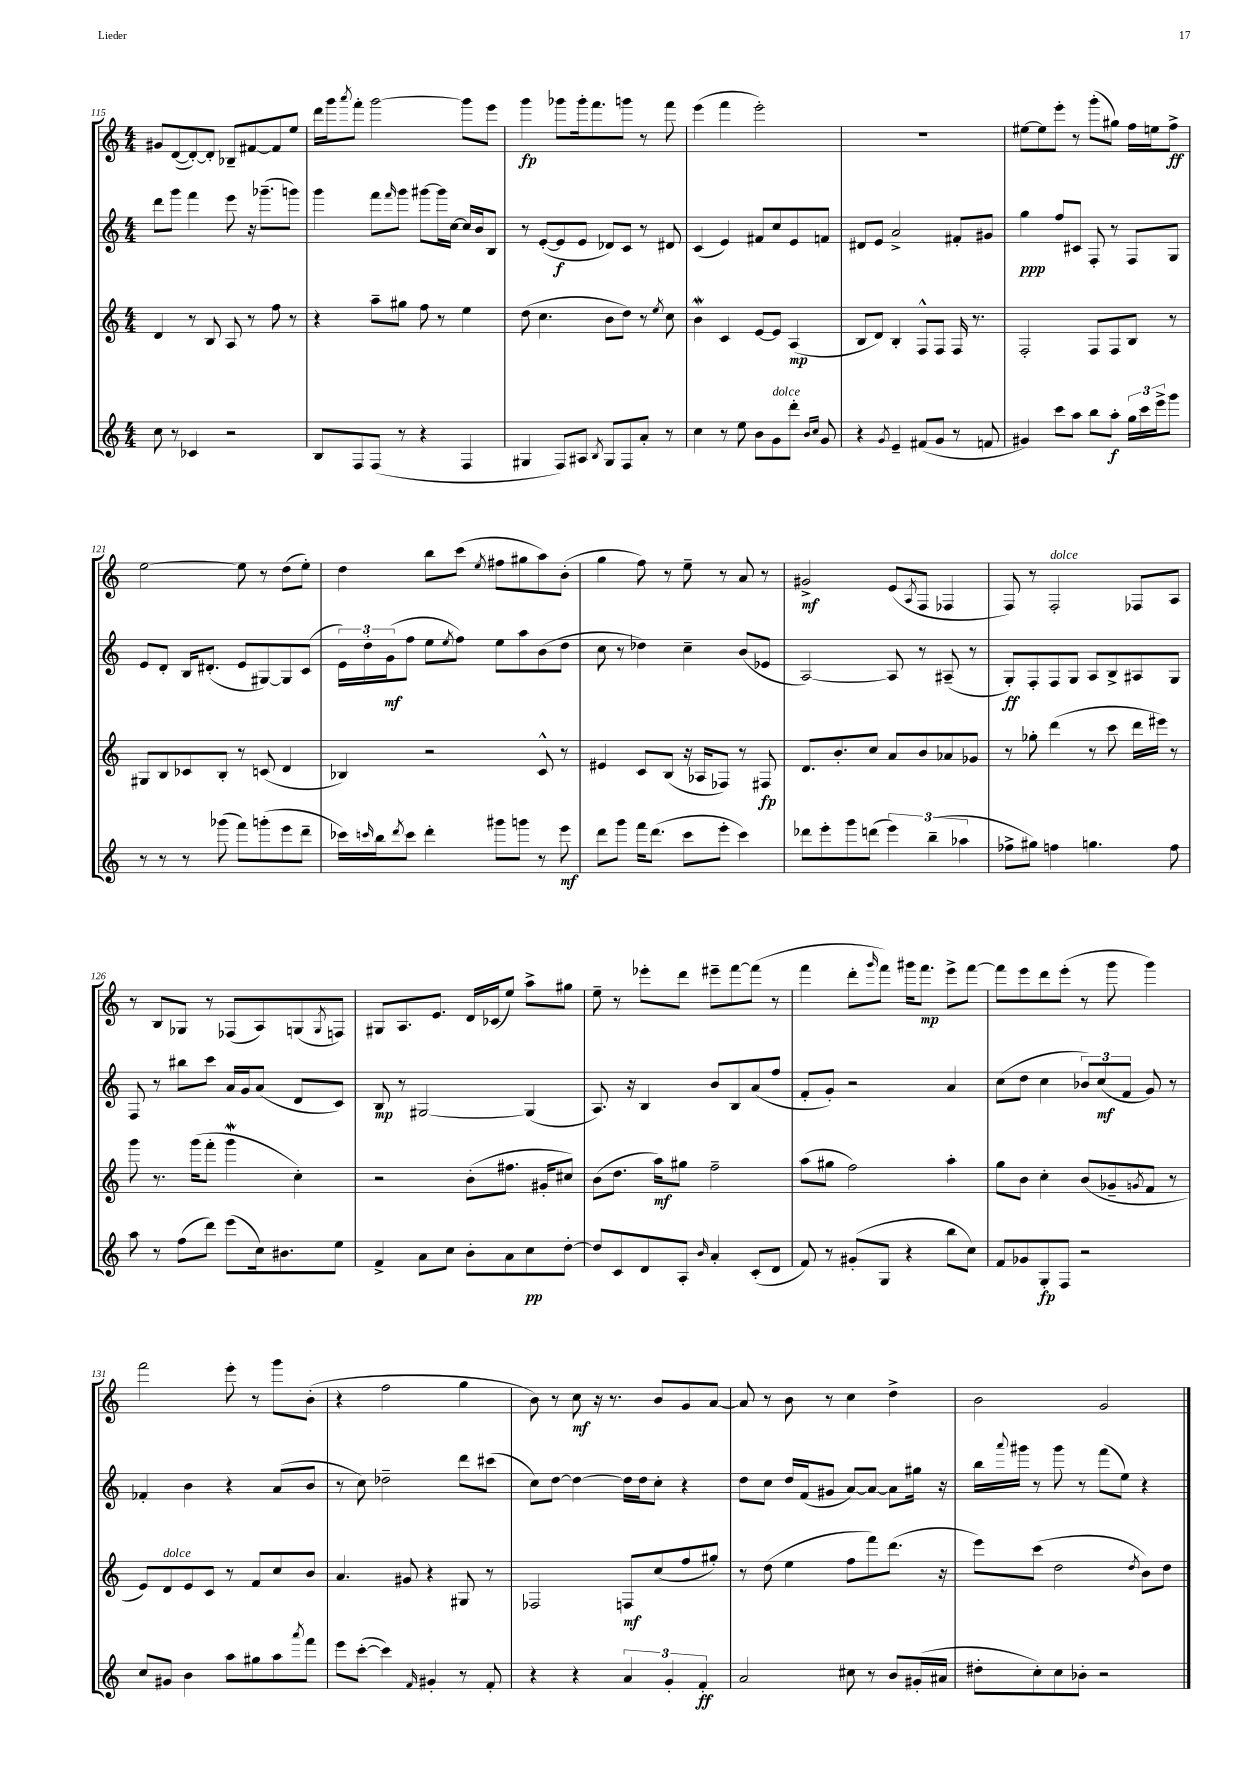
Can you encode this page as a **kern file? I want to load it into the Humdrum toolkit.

**kern	**dynam	**kern	**dynam	**kern	**dynam	**kern	**dynam
*part4	*part4	*part3	*part3	*part2	*part2	*part1	*part1
*staff4	*staff4	*staff3	*staff3	*staff2	*staff2	*staff1	*staff1
*clefG2	*	*clefG2	*	*clefG2	*	*clefG2	*
*k[]	*	*k[]	*	*k[]	*	*k[]	*
*M4/4	*	*M4/4	*	*M4/4	*	*M4/4	*
=115	=115	=115	=115	=115	=115	=115	=115
8cc\	.	4d/	.	8ddd\L	.	8g#X/L	.
8r	.	.	.	8ggg\J	.	([8d/	.
4c-X/	.	8r	.	4fff\	.	8d'/_)	.
.	.	8B/	.	.	.	8d'/J]	.
2r	.	8A/	.	8eee\	.	8B-X~/L	.
.	.	8r	.	16r	.	[8f#X/	.
.	.	.	.	(8.ggg-X~\L	.	.	.
.	.	8ff\	.	.	.	8f#/]	.
.	.	8r	.	8gggn\J)	.	8ee/J	.
=116	=116	=116	=116	=116	=116	=116	=116
8B/L	.	4r	.	4ggg\	.	16ddd\LL	.
.	.	.	.	.	.	16ggg\J	.
.	.	.	.	.	.	8qaaa/	.
8F/	.	.	.	.	.	8fff'\J	.
(8F/J	.	8aa~\L	.	8fff\L	.	[2ggg\	.
.	.	.	.	16qqfff/	.	.	.
8r	.	8gg#X\J	.	8ggg\J	.	.	.
4r	.	8ff\	.	[8ggg#X\L	.	.	.
.	.	8r	.	16ggg#\L]	.	.	.
.	.	.	.	[16cc\JJ	.	.	.
4F/	.	4ee\	.	16cc/LL]	.	8ggg\L]	.
.	.	.	.	16b/J	.	.	.
.	.	.	.	8B/J	.	8eee\J	.
=117	=117	=117	=117	=117	=117	=117	=117
4G#X/	.	(8dd\	.	8r	.	4ggg\	fp
.	.	4.cc\	.	([8e'/L	.	.	.
8F/L)	.	.	.	8e/]	f	8ggg-X\L	.
8A#X/J	.	.	.	8e/J	.	16ggg-'\k	.
.	.	.	.	.	.	8.fff\	.
8qB/	.	.	.	.	.	.	.
8G#/L	.	8b\L	.	8d-X/L)	.	.	.
8F/	.	8dd\J)	.	8c/J	.	8gggn\J	.
8a'/J	.	8r	.	8r	.	8r	.
.	.	8qee/	.	.	.	.	.
8r	.	8cc\	.	8d#X/	.	8fff\	.
=118	=118	=118	=118	=118	=118	=118	=118
4cc\	.	4bW\	.	(4c/	.	(4eee\	.
8r	.	4c/	.	4e/)	.	4fff\	.
8ee\	.	.	.	.	.	.	.
8b\L	.	[8e/L	.	8f#X/L	.	2eee'\)	.
!LO:TX:a:i:t=dolce	!	!	!	!	!	!	!
8g\	.	8e/J]	.	8cc/	.	.	.
8ddd'\J	.	(4A/	mp	8e/	.	.	.
16qqb/LL	.	.	.	.	.	.	.
16qqcc/JJ	.	.	.	.	.	.	.
8g/	.	.	.	8fn/J	.	.	.
=119	=119	=119	=119	=119	=119	=119	=119
4r	.	8B/L	.	8d#X/L	.	1r	.
.	.	8d/J)	.	8e/J	.	.	.
8qg/	.	.	.	.	.	.	.
4e~/	.	4B'/	.	2a^/	.	.	.
(8f#X/L	.	8F^^/L	.	.	.	.	.
8g/J	.	8F/J	.	.	.	.	.
8r	.	16F/	.	8f#X'/L	.	.	.
.	.	8.r	.	.	.	.	.
8fn/	.	.	.	8g#X/J	.	.	.
=120	=120	=120	=120	=120	=120	=120	=120
4g#X/)	.	2F'/	.	4gg\	ppp	[8ee#X\L	.
.	.	.	.	.	.	8ee#\]	.
8ccc\L	.	.	.	8ff/L	.	8eee'\J	.
8aa\J	.	.	.	8c#X/J	.	8r	.
8bb\L	.	8F/L	.	8F'/	.	(8ggg'\L	.
8aa'\J	f	8F/	.	8r	.	8gg#X\J)	.
24gg\LL	.	8B/J	.	8F/L	.	16ff\LL	.
24ccc\	.	.	.	.	.	.	.
.	.	.	.	.	.	16een\J	.
24eee^\J	.	.	.	.	.	.	.
8ggg\J	.	8r	.	8G/J	.	8ff^\J	ff
!!LO:LB:g=z
=121	=121	=121	=121	=121	=121	=121	=121
8r	.	8G#X/L	.	8e/L	.	[2ee\	.
8r	.	8B/	.	8d'/J	.	.	.
8r	.	8c-X/	.	16B/KL	.	.	.
.	.	.	.	(8.d#X'/J	.	.	.
(8ggg-X\	.	8B'/J	.	.	.	.	.
8fff\L)	.	8r	.	8e/L	.	8ee\]	.
(8gggn'\	.	(8cn/	.	[8G#X/)	.	8r	.
8eee\	.	4d/	.	8G#/]	.	(8dd\L	.
8ddd~\J	.	.	.	(8c/J	.	8ee'\J)	.
=122	=122	=122	=122	=122	=122	=122	=122
16ccc-X\LL)	.	4B-X/)	.	24e\LL)	.	4dd\	.
.	.	.	.	24dd'\	.	.	.
16qqcccn/	.	.	.	.	.	.	.
16bb\J	.	.	.	.	.	.	.
.	.	.	.	(24g\J	mf	.	.
8qddd/	.	.	.	.	.	.	.
8ccc\J	.	.	.	8ff\J	.	.	.
4ddd'\	.	2r	.	8ee\L	.	8bb\L	.
.	.	.	.	8qee/	.	.	.
.	.	.	.	8ff\J)	.	(8ccc\J	.
.	.	.	.	.	.	8qee/	.
8ggg#X\L	.	.	.	8ee\L	.	8ff#X\L	.
8gggn\J	.	.	.	8aa\	.	8gg#X\	.
8r	.	8c^^/	.	(8b\	.	8aa\)	.
8eee\	mf	8r	.	8dd\J	.	(8b'\J	.
=123	=123	=123	=123	=123	=123	=123	=123
8ddd\L	.	4e#X/	.	8cc\	.	4gg\	.
8ggg\J	.	.	.	8r	.	.	.
16fff\KL	.	8c/L	.	4dd-X\)	.	8ff\)	.
(8.ddd\J	.	.	.	.	.	.	.
.	.	(8B/J	.	.	.	8r	.
8ccc\L	.	16r	.	4cc~\	.	8ee~\	.
.	.	16A-X/KL	.	.	.	.	.
8eee'\J	.	8F-X/J)	.	.	.	8r	.
4ccc\)	.	8r	.	(8b/L	.	8a/	.
.	.	8F#X/	fp	8e-X/J	.	8r	.
=124	=124	=124	=124	=124	=124	=124	=124
8ddd-X\L	.	8.d/L	.	[2A/)	.	2g#X^/	mf
8eee'\	.	.	.	.	.	.	.
.	.	8.b'/	.	.	.	.	.
8ggg\	.	.	.	.	.	.	.
(8dddn\J	.	8cc/J	.	.	.	.	.
6eee\)	.	8a/L	.	8A/]	.	(8e/L	.
.	.	.	.	.	.	8qA/	.
.	.	8b/	.	8r	.	8F/J	.
(6bb~\	.	.	.	.	.	.	.
.	.	8a-X/	.	(8A#X~/	.	4F-X/	.
6aa-X\	.	.	.	.	.	.	.
.	.	8g-X/J	.	8r	.	.	.
=125	=125	=125	=125	=125	=125	=125	=125
8ff-X^\L	.	8r	.	8G'/L)	ff	8F/)	.
8gg#X\J)	.	8gg-X'\	.	8F'/	.	8r	.
!	!	!	!	!	!	!LO:TX:a:i:t=dolce	!
4ffn\	.	(4ddd\	.	8F/	.	2F'/	.
.	.	.	.	8G/J	.	.	.
4.ggn\	.	8r	.	8A/L	.	.	.
.	.	8ccc\	.	8B^/	.	.	.
.	.	16ddd\LL	.	8A#X/	.	8F-X/L	.
.	.	16eee#X\JJ)	.	.	.	.	.
8ff\	.	8r	.	8G/J	.	8A/J	.
!!LO:LB:g=z
=126	=126	=126	=126	=126	=126	=126	=126
8aa\	.	8ggg\	.	8F/	.	8r	.
8r	.	8.r	.	8r	.	8B/L	.
(8ff\L	.	.	.	8bb#X\L	.	8G-X/J	.
.	.	(16ggg\KL	.	.	.	.	.
8ddd\J)	.	8fff'\J	.	8ccc\J	.	8r	.
(8eee\L	.	4gggW\	.	16a/LL	.	(8F-X/L	.
.	.	.	.	16g/J	.	.	.
16cc\k)	.	.	.	(8a/J	.	8A/)	.
8.b#X\	.	.	.	.	.	.	.
.	.	4cc'\)	.	8d/L	.	(8Gn/	.
.	.	.	.	.	.	8qG/	.
8ee\J	.	.	.	8c/J)	.	8Fn/J)	.
=127	=127	=127	=127	=127	=127	=127	=127
4f^/	.	2r	.	8B/	mp	8G#X/L	.
.	.	.	.	8r	.	8.A/	.
8a\L	.	.	.	[2G#X/	.	.	.
.	.	.	.	.	.	8.e/J	.
8cc\J	.	.	.	.	.	.	.
8b'\L	.	(8b'\L	.	.	.	16d/LL	.
.	.	.	.	.	.	(16c-X/J	.
8a\	.	8.ff#X\J	.	.	.	8ee/J)	.
8cc\	pp	.	.	(4G#/]	.	8aa^\L	.
.	.	16g#X'/KL	.	.	.	.	.
[8dd'\J	.	8cc#X/J)	.	.	.	8gg#X\J	.
=128	=128	=128	=128	=128	=128	=128	=128
8dd/L]	.	(8b\L	.	8.A/)	.	8ee~\	.
8c/	.	8.dd\J	.	.	.	8r	.
.	.	.	.	16r	.	.	.
8d/	.	.	.	4B/	.	8eee-X'\L	.
.	.	16aa\KL)	mf	.	.	.	.
8A'/J	.	8gg#X\J	.	.	.	8ddd\J	.
16qqb/	.	.	.	.	.	.	.
4a'/	.	2ff~\	.	8b/L	.	8eee#X~\L	.
.	.	.	.	8B/	.	[8fff\	.
(8c'/L	.	.	.	(8a/	.	(8fff\J]	.
8d/J	.	.	.	8ff/J	.	8r	.
=129	=129	=129	=129	=129	=129	=129	=129
8f/)	.	(8aa\L	.	8f'/L	.	4fff\	.
8r	.	8gg#X\J	.	8g'/J)	.	.	.
(8g#X'/L	.	2ff\)	.	2r	.	8ddd'\L	.
.	.	.	.	.	.	16qqggg/	.
8G/J	.	.	.	.	.	8fff\J)	.
4r	.	.	.	.	.	16ggg#X\KL	.
.	.	.	.	.	.	8.fff\J	mp
8bb\L	.	4aa'\	.	4a/	.	8eee^\L	.
8cc\J)	.	.	.	.	.	[8fff\J	.
=130	=130	=130	=130	=130	=130	=130	=130
8f/L	.	8gg\L	.	(8cc\L	.	8fff\L]	.
8g-X/	.	8b\J	.	8dd\J	.	8eee\	.
8G'/	fp	4cc'\	.	4cc\	.	8ddd\	.
8F/J	.	.	.	.	.	(8eee'\J	.
2r	.	(8b/L	.	12b-X/L)	.	8r	.
.	.	.	.	(12cc/	mf	.	.
.	.	8g-X~/	.	.	.	8ggg\	.
.	.	.	.	12f/J	.	.	.
.	.	8qgn/	.	.	.	.	.
.	.	8f/J	.	8g/)	.	4ggg\)	.
.	.	8r	.	8r	.	.	.
!!LO:LB:g=z
=131	=131	=131	=131	=131	=131	=131	=131
8cc/L	.	8e/L)	.	4f-X'/	.	2fff\	.
!	!	!LO:TX:a:i:t=dolce	!	!	!	!	!
8g#X/J	.	8d/	.	.	.	.	.
4b\	.	8e/	.	4b\	.	.	.
.	.	8c/J	.	.	.	.	.
8aa\L	.	8r	.	4r	.	8eee'\	.
8gg#X\	.	8f/L	.	.	.	8r	.
8aa\	.	8cc/	.	(8a/L	.	8ggg\L	.
8qaaa/	.	.	.	.	.	.	.
8fff\J	.	8b/J	.	8b/J	.	(8b'\J	.
=132	=132	=132	=132	=132	=132	=132	=132
8eee\L	.	4.a/	.	8r	.	4r	.
([8ccc'\J	.	.	.	8cc\)	.	.	.
4ccc\])	.	.	.	2dd-X~\	.	2ff\	.
.	.	8g#X/	.	.	.	.	.
16qqf/	.	.	.	.	.	.	.
4g#X'/	.	4r	.	.	.	.	.
8r	.	8G#X/	.	8ddd\L	.	4gg\	.
8f'/	.	8r	.	(8ccc#X\J	.	.	.
=133	=133	=133	=133	=133	=133	=133	=133
4r	.	2F-X/	.	8cc\L)	.	8b\)	.
.	.	.	.	[8dd\J	.	8r	.
4r	.	.	.	4dd\_	.	8cc\	mf
.	.	.	.	.	.	16r	.
.	.	.	.	.	.	8.r	.
6a/	.	8Fn/L	mf	16dd\LL]	.	.	.
.	.	.	.	16dd\J	.	.	.
.	.	(8cc/	.	8cc'\J	.	8b/L	.
6g'/	.	.	.	.	.	.	.
.	.	8ff/	.	4r	.	8g/	.
6f'/	ff	.	.	.	.	.	.
.	.	8gg#X'/J)	.	.	.	[8a/J	.
=134	=134	=134	=134	=134	=134	=134	=134
2a/	.	8r	.	8dd\L	.	8a/]	.
.	.	(8dd\	.	8cc\J	.	8r	.
.	.	4ee\	.	16dd/LL	.	8b\	.
.	.	.	.	(16f/J	.	.	.
.	.	.	.	8g#X/J	.	8r	.
8cc#X\	.	8ff\L	.	[8a/L)	.	4cc\	.
8r	.	8fff\)	.	8a/J_	.	.	.
8b/L	.	(8.ddd\J	.	8a\L]	.	4dd^\	.
(16g#X'/L	.	.	.	16gg#X\Jk	.	.	.
16a#X/JJ	.	16r	.	16r	.	.	.
=135	=135	=135	=135	=135	=135	=135	=135
8dd#X'\L	.	8eee\L)	.	16bb\LL	.	2b\	.
.	.	.	.	8qqaaa/	.	.	.
.	.	.	.	16ggg#X\JJ	.	.	.
8cc'\)	.	(8ccc\J	.	8r	.	.	.
8cc\	.	2dd\	.	8ggg#\	.	.	.
8b-X'\J	.	.	.	8r	.	.	.
2r	.	.	.	(8fff\L	.	2g/	.
.	.	.	.	8ee\J)	.	.	.
.	.	8qdd/	.	.	.	.	.
.	.	8b\L)	.	4r	.	.	.
.	.	8dd\J	.	.	.	.	.
==	==	==	==	==	==	==	==
*-	*-	*-	*-	*-	*-	*-	*-
